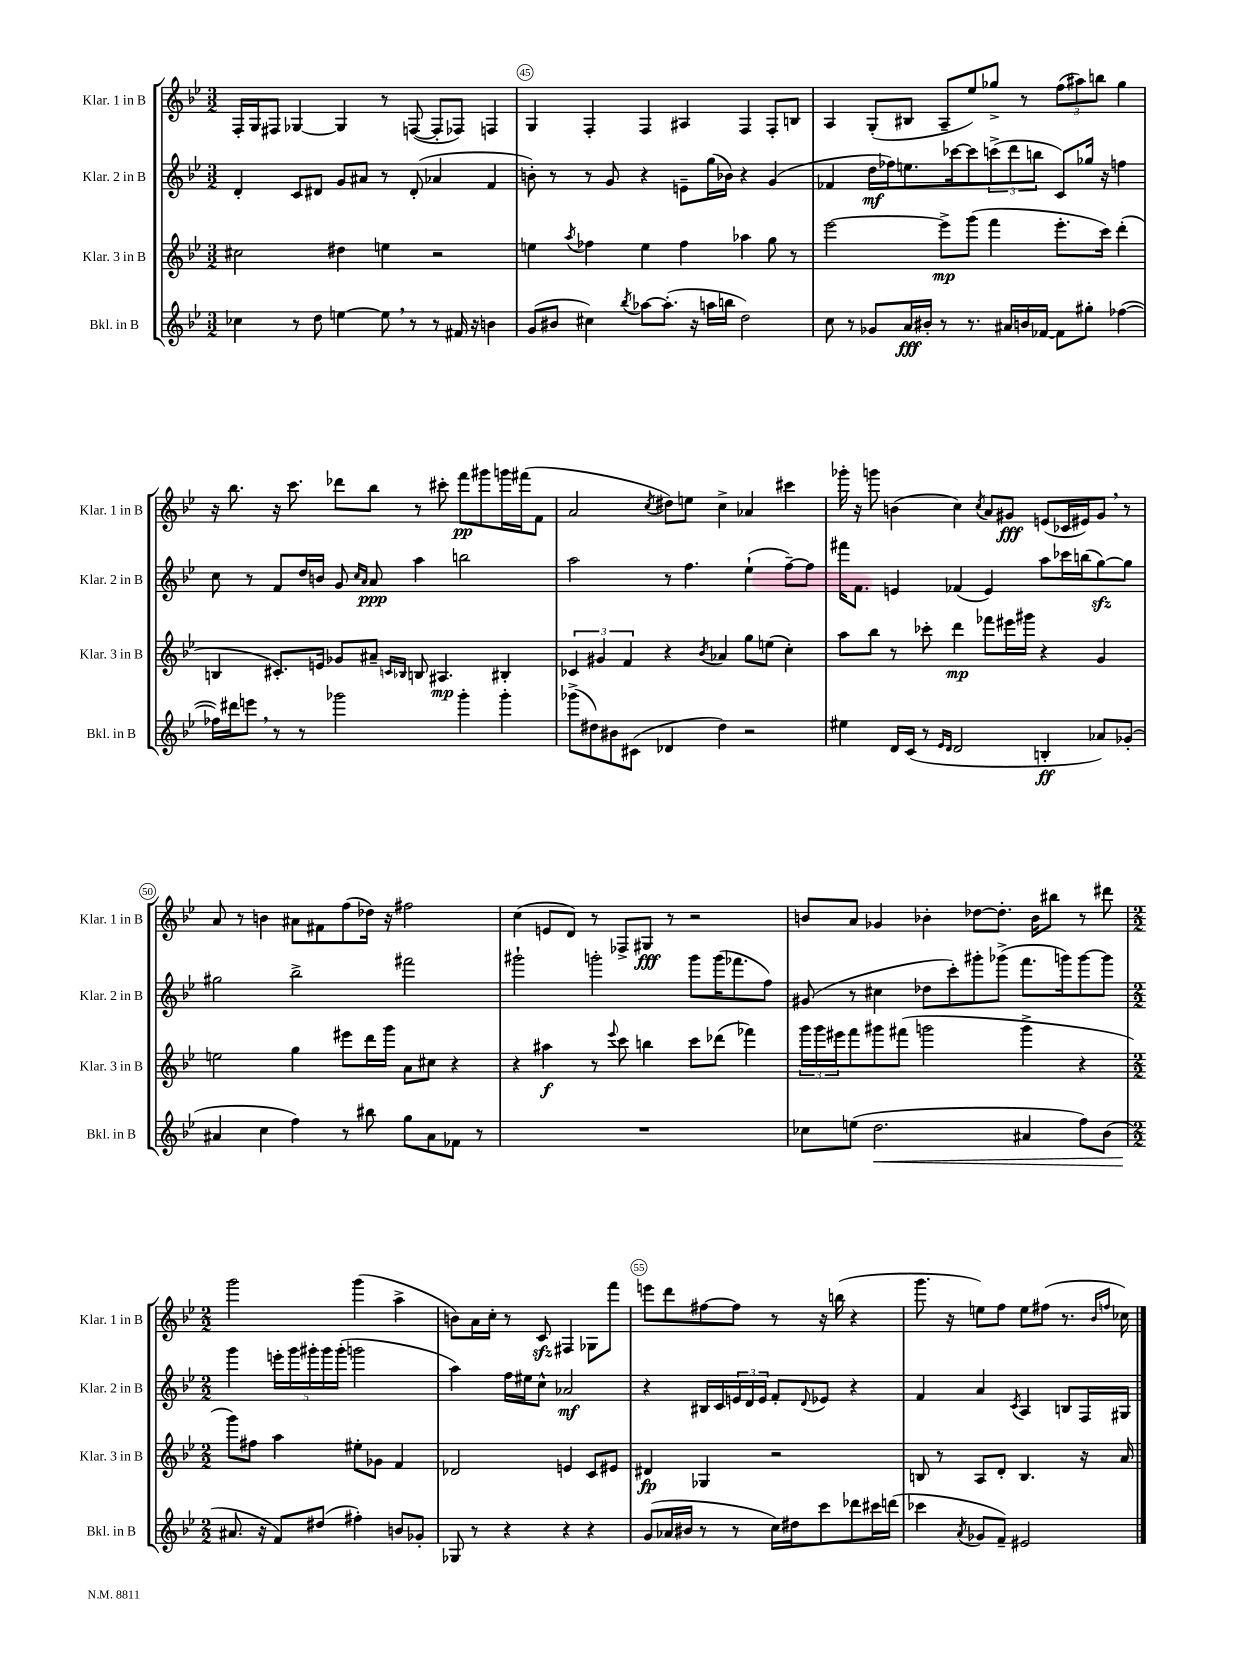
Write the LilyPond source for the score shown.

<<
\new StaffGroup <<
\new Staff = "s0" \with { instrumentName = "Klar. 1 in B" shortInstrumentName = "Klar. 1 in B" } {
    \clef treble \key bes \major \numericTimeSignature \time 3/2
    f16-. g16 fis8 ges4~ ges4 r8 f8~( f8-. fes8) f4 |
    g4 f4-. f4 ais4 f4 f8-. b8 |
    a4 g8-.( bis8 a8-- ees''8) ges''8-> r8 \tuplet 3/2 { f''8( ais''8) b''8 } ges''4 |
    r16 bes''8. r16 c'''8. des'''8 bes''8 r8 cis'''8-. f'''8\pp gis'''8 g'''16 fis'''16( f'8 |
    a'2 \acciaccatura { c''8 } dis''8) e''8 c''4-> aes'4 cis'''4 |
    ges'''16-. r16 g'''8 b'4( c''4) \acciaccatura { c''8 } a'8 gis'8\fff e'8( ces'16 eis'16) gis'8 \breathe r8 |
    a'8 r8 b'4 ais'8 fis'8 f''8( des''16) r16 fis''2 |
    c''4( e'8 d'8) r8 fes8-> gis8\fff r8 r2 |
    b'8 a'8 ges'4 bes'4-. des''8~ des''8.-. bes'16 bis''8 r8 dis'''8 |
    \numericTimeSignature \time 2/2 g'''2 g'''4( a''4-> |
    b'8) a'16 c''16-. r8 c'8\sfz fis4 ges8 f'''8 |
    e'''8 d'''8 fis''8~ fis''8 r8 r16 b''16( r4 |
    g'''8. r16 e''8) f''8 e''8 fis''8( r8. \grace { bes'16 f''16 } ces''16) \bar "|." |
}
\new Staff = "s1" \with { instrumentName = "Klar. 2 in B" shortInstrumentName = "Klar. 2 in B" } {
    \clef treble \key bes \major \numericTimeSignature \time 3/2
    d'4-. c'8 dis'8 g'8 ais'8 r8 dis'8-.( aes'4 f'4 |
    b'8-.) r8 r8 g'8 r4 e'8-- g''16( bes'16) r4 g'4( |
    fes'4 d''16\mf fes''16) e''8. ces'''16~ ces'''8 \tuplet 3/2 { c'''8->( d'''8 b''8 } c'8) ges''16 r16 f''4 |
    c''8 r8 f'8 d''16 b'16 g'8 \grace { c''16 a'16 } a'8\ppp a''4 b''2 |
    a''2 r8 f''4. ees''4-!( f''8~--) f''8 |
    fis'''16 f'8. e'4 fes'4( e'4) a''8 ces'''16 b''16( g''8~\sfz) g''8 |
    gis''2 bes''2-> fis'''2 |
    gis'''2-! g'''2-. g'''8 g'''16( fes'''8. f''8) |
    gis'8( r8 cis''4 des''8 c'''8-.) gis'''8-. ges'''8->( f'''8. g'''16) g'''8~ g'''8 |
    \numericTimeSignature \time 2/2 g'''4 \tuplet 5/4 { e'''16-. g'''16 gis'''16-. gis'''16 gis'''16-.( } g'''2 |
    a''4) f''16 eis''16 c''8-^ aes'2\mf |
    r4 bis16 c'16 \tuplet 3/2 { e'16 d'16 e'16 } f'8-. \appoggiatura { d'8 } ees'8 r4 |
    f'4 a'4 \acciaccatura { c'8 } a4 b8 f16 gis16 \bar "|." |
}
\new Staff = "s2" \with { instrumentName = "Klar. 3 in B" shortInstrumentName = "Klar. 3 in B" } {
    \clef treble \key bes \major \numericTimeSignature \time 3/2
    cis''2 dis''4 e''4 r2 |
    e''4 \acciaccatura { a''8 } fes''4 e''4 fes''4 aes''4 g''8 r8 |
    ees'''2~ ees'''8->\mp g'''8( f'''4 ees'''8.-. c'''16) d'''4-.( |
    b4 cis'8.-.) e'16 ges'8 ais'8-- \grace { c'16 bes16 } b8 ais4.\mp bis4-. |
    \tuplet 3/2 { ces'4 gis'4 f'4 } r4 \acciaccatura { bes'8 } aes'4 g''8 e''8( c''4-.) |
    a''8 bes''8 r8 ces'''8-. d'''4\mp fes'''8 eis'''16 gis'''16 r4 g'4 |
    e''2 g''4 eis'''8 d'''16 g'''16 a'8 cis''8 r4 |
    r4 ais''4\f r8 \appoggiatura { ees'''8 } c'''8 b''4 c'''8 des'''8( fes'''4) |
    \tuplet 3/2 { g'''16 g'''16 eis'''16 } f'''8 gis'''8 fis'''8( g'''2 g'''4-> r4 |
    \numericTimeSignature \time 2/2 g'''8) fis''8 a''4 eis''8-. ges'8 f'4 |
    des'2 e'4 c'8 eis'8 |
    dis'4\fp ges4 r2 |
    b8 r8 a8 d'8-. b4. r16 a'16 \bar "|." |
}
\new Staff = "s3" \with { instrumentName = "Bkl. in B" shortInstrumentName = "Bkl. in B" } {
    \clef treble \key bes \major \numericTimeSignature \time 3/2
    ces''4 r8 d''8 e''4~ e''8 \breathe r8 r8 fis'16 r16 b'4 |
    g'8( bis'8 cis''4) \acciaccatura { bes''8 } aes''8~ aes''8.-.( r16 a''16 b''16 d''2) |
    c''8 r8 ges'8 a'16\fff bis'16-. r8 r8. ais'16 b'16 fes'16~ fes'8 gis''8-. fes''4~( |
    fes''16) dis'''16 e'''8 \breathe r8 r8 ges'''2 ges'''4-. ges'''4-. |
    ges'''8->( dis''8) bis'8 cis'8( des'4 dis''4) r2 |
    eis''4 d'16 c'16( r8 \grace { ees'16 d'16 } d'2 b4-.\ff aes'8) ges'8-.( |
    ais'4 c''4 f''4) r8 bis''8 g''8 ais'8 fes'8 r8 |
    R1. |
    ces''8 e''8( d''2.\< ais'4 f''8) bes'8( |
    \numericTimeSignature \time 2/2 ais'8.\! r16 f'8) dis''8( fis''4-.) b'8 ges'8-. |
    ges8 r8 r4 r4 r4 |
    g'8( aes'16 bis'16 r8 r8 c''16) dis''16 c'''8 des'''8 cis'''16 d'''16( |
    ces'''4 \acciaccatura { a'8 } ges'8 f'8--) eis'2 \bar "|." |
}
>>
>>
\layout { \context { \Score currentBarNumber = #44 \override BarNumber.break-visibility = ##(#f #t #t) barNumberVisibility = #(every-nth-bar-number-visible 5) \override BarNumber.stencil = #(make-stencil-circler 0.1 0.3 ly:text-interface::print) } }
